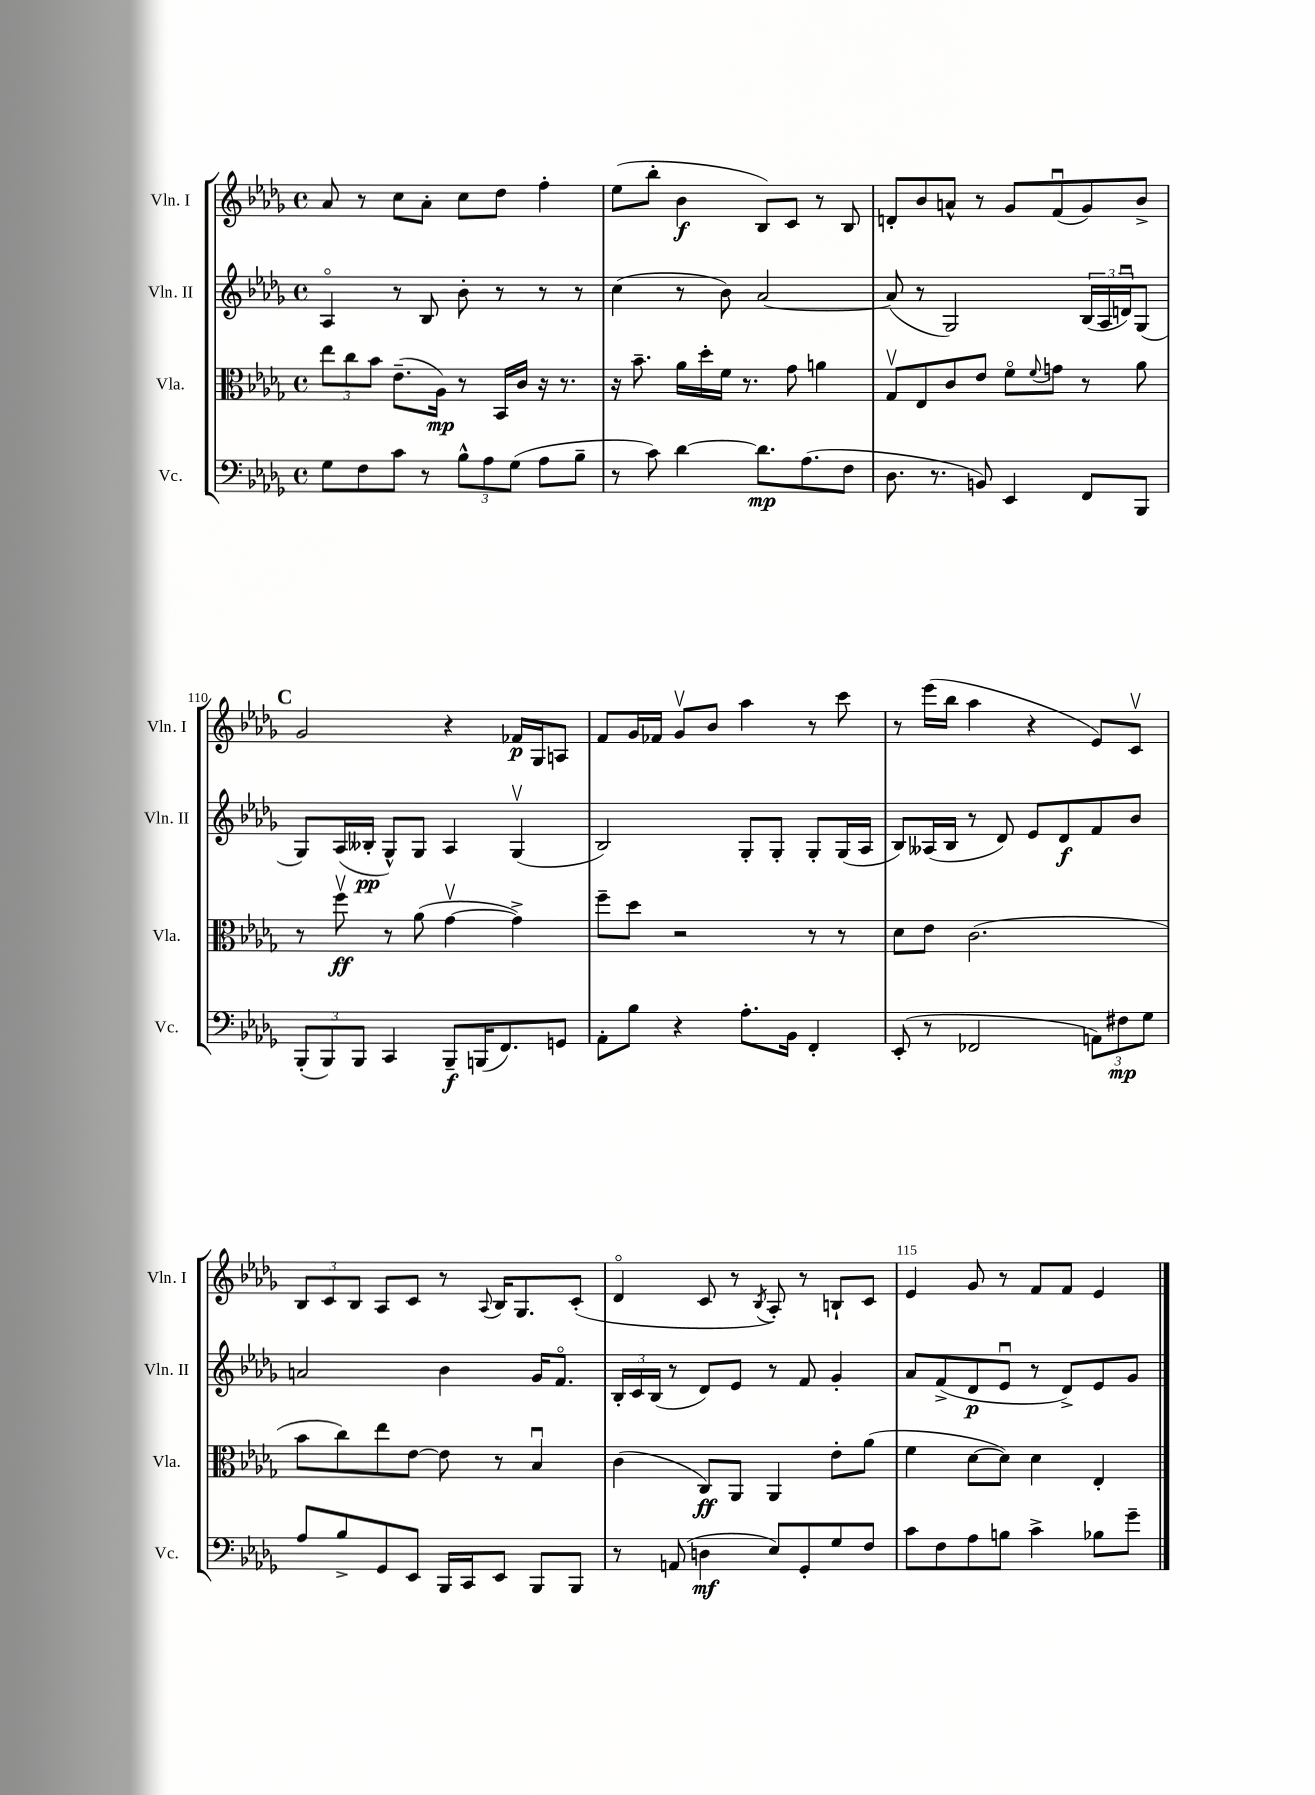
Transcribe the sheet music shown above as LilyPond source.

<<
\new StaffGroup <<
\new Staff = "s0" \with { instrumentName = "Vln. I" shortInstrumentName = "Vln. I" } {
    \clef treble \key des \major \defaultTimeSignature \time 4/4
    aes'8 r8 c''8 aes'8-. c''8 des''8 f''4-. |
    ees''8( bes''8-. bes'4\f bes8) c'8 r8 bes8 |
    d'8-. bes'8 a'8-^ r8 ges'8 f'8\downbow( ges'8) bes'8-> |
    \mark \markup { \bold "C" } ges'2 r4 fes'16\p ges16 a8 |
    f'8 ges'16 fes'16 ges'8\upbow bes'8 aes''4 r8 c'''8 |
    r8 ees'''16( bes''16 aes''4 r4 ees'8) c'8\upbow |
    \tuplet 3/2 { bes8 c'8 bes8 } aes8 c'8 r8 \appoggiatura { aes8 } bes16 ges8. c'8-.( |
    des'4\flageolet c'8 r8 \acciaccatura { bes8 } aes8-.) r8 b8-! c'8 |
    ees'4 ges'8 r8 f'8 f'8 ees'4 \bar "|." |
}
\new Staff = "s1" \with { instrumentName = "Vln. II" shortInstrumentName = "Vln. II" } {
    \clef treble \key des \major \defaultTimeSignature \time 4/4
    aes4\flageolet r8 bes8 bes'8-. r8 r8 r8 |
    c''4( r8 bes'8) aes'2~ |
    aes'8( r8 ges2) \tuplet 3/2 { bes16( aes16 d'16\downbow) } ges8( |
    \mark \markup { \bold "C" } ges8) aes16( beses16-.\pp ges8-^) ges8 aes4 ges4\upbow( |
    bes2) ges8-. ges8-. ges8-. ges16( aes16 |
    bes8) aeses16( bes16 r8 des'8) ees'8 des'8\f f'8 bes'8 |
    a'2 bes'4 ges'16 f'8.\flageolet |
    \tuplet 3/2 { bes16-. c'16 bes16( } r8 des'8) ees'8 r8 f'8 ges'4-. |
    aes'8 f'8->( des'8\p ees'8\downbow r8 des'8->) ees'8 ges'8 \bar "|." |
}
\new Staff = "s2" \with { instrumentName = "Vla." shortInstrumentName = "Vla." } {
    \clef alto \key des \major \defaultTimeSignature \time 4/4
    \tuplet 3/2 { ees''8 c''8 bes'8 } ees'8.--( aes16\mp) r8 bes,16 c'16 r16 r8. |
    r16 bes'8.-- aes'16 des''16-. f'16 r8. ges'8 a'4 |
    ges8\upbow ees8 c'8 ees'8 f'8\flageolet \appoggiatura { f'8 } g'8 r8 aes'8 |
    \mark \markup { \bold "C" } r8 f''8\upbow\ff r8 aes'8( ges'4~\upbow ges'4->) |
    f''8-- des''8 r2 r8 r8 |
    des'8 ees'8 c'2.( |
    bes'8 c''8) ees''8 ees'8~ ees'8 r8 bes4\downbow |
    c'4( c8\ff) aes,8 aes,4 ees'8-. aes'8( |
    f'4 des'8~ des'8) des'4 ees4-. \bar "|." |
}
\new Staff = "s3" \with { instrumentName = "Vc." shortInstrumentName = "Vc." } {
    \clef bass \key des \major \defaultTimeSignature \time 4/4
    ges8 f8 c'8 r8 \tuplet 3/2 { bes8-^ aes8 ges8( } aes8 bes8-- |
    r8 c'8) des'4~ des'8.\mp aes8.( f8 |
    des8. r8. b,8) ees,4 f,8 bes,,8 |
    \mark \markup { \bold "C" } \tuplet 3/2 { bes,,8-.( bes,,8) bes,,8 } c,4 bes,,8--\f b,,16( f,8.) g,8 |
    aes,8-. bes8 r4 aes8.-. bes,16 f,4-. |
    ees,8-.( r8 fes,2 \tuplet 3/2 { a,8) fis8\mp ges8 } |
    aes8 bes8-> ges,8 ees,8 bes,,16 c,16 ees,8 bes,,8 bes,,8 |
    r8 a,8( d4\mf ees8) ges,8-. ges8 f8 |
    c'8 f8 aes8 b8 c'4-> bes8 ges'8-- \bar "|." |
}
>>
>>
\layout { \context { \Score currentBarNumber = #107 \override BarNumber.break-visibility = ##(#f #t #t) barNumberVisibility = #(every-nth-bar-number-visible 5) } }
